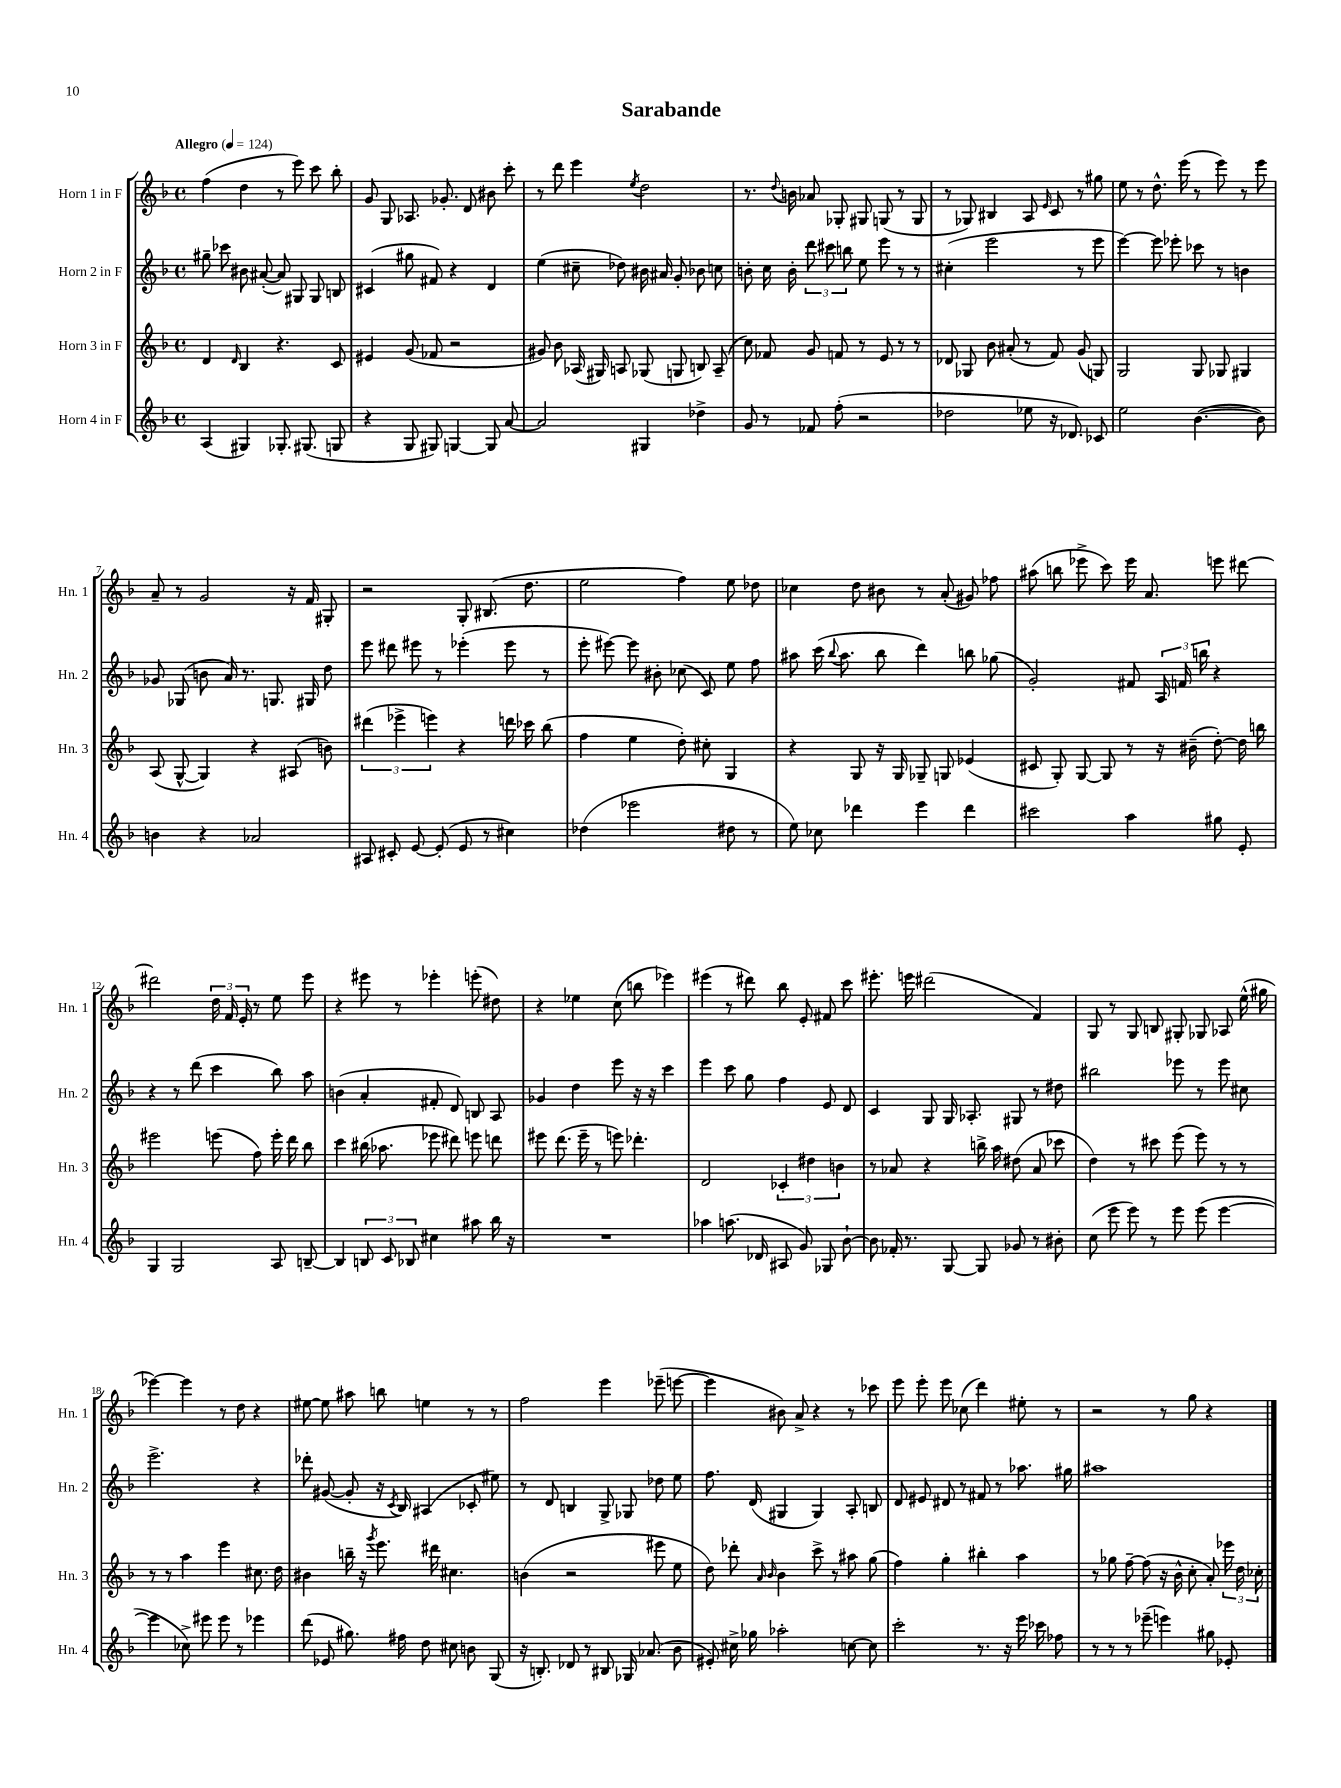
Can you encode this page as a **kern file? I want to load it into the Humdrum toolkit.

**kern	**kern	**kern	**kern
*staff4	*staff3	*staff2	*staff1
*clefG2	*clefG2	*clefG2	*clefG2
*k[b-]	*k[b-]	*k[b-]	*k[b-]
*M4/4	*M4/4	*M4/4	*M4/4
*met(c)	*met(c)	*met(c)	*met(c)
*MM124	*MM124	*MM124	*MM124
(4A/	4d/	8gg#~\	(4ff\
.	.	8ccc-\	.
.	16qqd/	.	.
4G#/)	4B-/	8b#\	4dd\
.	.	([8a#'/	.
8.G-'/	4.r	8a#/])	8r
.	.	8G#/	8eee\)
(8.G#/	.	.	.
.	.	8G#/	8ccc\
8G/	8c/	8B/	8bb-'\
=	=	=	=
4r	4e#/	(4c#/	8g/
.	.	.	8G/
8G/	(8g/	8gg#\	8.A-/
8G#/)	8f-/	8f#/)	.
.	.	.	8.g-'/
[4G/	2r	4r	.
.	.	.	8d/
8G/]	.	4d/	8b#\
[8a/	.	.	8ccc'\
=	=	=	=
2a/]	8g#/)	(4ee\	8r
.	8b-\	.	8ddd\
.	(16A-/	8cc#~\	4eee\
.	16G#/)	.	.
.	8A/	8dd-\)	.
.	.	.	8qee/
4G#/	(8G-/	16b#\	2dd\
.	.	16a#/	.
.	8G/	8g'/	.
4dd-^\	8B/)	8b-\	.
.	(8A~/	8cc\	.
=	=	=	=
8g/	8cc\)	8b'\	8.r
8r	8f-/	16cc\	.
.	.	.	8qqdd/
.	.	16b'\	16b\
8f-/	8g/	12ddd\	8a-/
.	.	12ccc#\	.
(8ff'\	8f/	.	8G-'/
.	.	12bb\	.
2r	8r	8ee\	8G#/
.	8e/	8eee\	(8G/
.	8r	8r	8r
.	8r	8r	8G/
=	=	=	=
2dd-\	8d-/	(4cc#'\	8r
.	8G-/	.	8G-/)
.	8b-\	2eee\	4B#/
.	(8a#'/	.	.
8ee-\	8r	.	8A/
.	.	.	16qqe/
16r	8f/)	.	8c/
8.d-/)	.	.	.
.	(8g/	8r	8r
8c-/	8G/)	8eee\	8gg#\
=	=	=	=
2ee\	2G/	[4eee\)	8ee\
.	.	.	8r
.	.	8eee\]	8.dd^^\
.	.	8eee-'\	.
.	.	.	(16eee\
([4.b-\	8G/	8ccc-\	8r
.	8G-/	8r	8eee\)
.	4G#/	4b\	8r
8b-\])	.	.	8eee\
=	=	=	=
4b\	(8A/	8g-/	8a~/
.	[8G^^/	(8G-/	8r
4r	4G/])	8b\	2g/
.	.	16a/)	.
.	.	8.r	.
2a-/	4r	.	.
.	.	8.G/	.
.	(8A#/	.	16r
.	.	16G#/	16f/
.	8b\)	8dd\	8G#'/
=	=	=	=
8A#/	(6ddd#\	8eee\	2r
8c#'/	.	8ddd#\	.
.	6eee-^\	.	.
[8e/	.	8eee#\	.
.	6eee\)	.	.
(8e'/]	.	8r	.
8e/	4r	(4eee-'\	8G'/
8r	.	.	(8.B#/
4cc#\)	16ddd\	8eee-\	.
.	16ccc-\	.	8.dd\
.	(8bb-\	8r	.
=	=	=	=
(4dd-\	4ff\	8eee'\	2ee\
.	.	[8eee#\)	.
2eee-\	4ee\	8eee#\]	.
.	.	8b#'\	.
.	8dd'\)	(8cc-\	4ff\)
.	8cc#'\	8c/)	.
8dd#\	4G/	8ee\	8ee\
8r	.	8ff\	8dd-\
=	=	=	=
8ee\)	4r	8aa#\	4cc-\
8cc-\	.	(16ccc\	.
.	.	8qqbb-/	.
.	.	8.aa#\	.
4ddd-\	8G/	.	8dd\
.	16r	8bb-\	8b#\
.	16G/	.	.
4eee\	8G-~/	4ddd\)	8r
.	8G/	.	(8a'/
4ddd-\	(4e-/	8bb\	8g#/)
.	.	(8gg-\	8ff-\
=	=	=	=
2ccc#\	8c#/	2g'/)	(8aa#\
.	8G'/)	.	8bb\
.	[8G/	.	8eee-^\
.	8G/]	.	8ccc\)
4aa\	8r	8f#/	16eee-\
.	.	.	8.a/
.	16r	24A/	.
.	.	24f/	.
.	(16b#~\	.	.
.	.	24bb\	.
8gg#\	[8dd'\)	4r	8eee\
8e'/	16dd\]	.	[8ddd#\
.	16bb\	.	.
=	=	=	=
4G/	2eee#\	4r	2ddd#\]
2G/	.	8r	.
.	.	(8ddd\	.
.	(8eee\	4ccc\	24dd\
.	.	.	24f/
.	.	.	24e'/
.	8ff\)	.	8r
8A/	16eee'\	8bb-\)	8ee\
.	16ddd\	.	.
[8B~/	8bb-\	8aa\	8eee\
=	=	=	=
4B/]	4ccc\	(4b\	4r
12B/	(16bb#\	4a'/	8eee#\
.	8.aa-\	.	.
12c/	.	.	.
.	.	.	8r
12B-/	.	.	.
4cc#\	8eee-\	8f#'/	4eee-'\
.	8ddd#\)	8d/)	.
8aa#\	8eee\	8B/	(8eee'\
16bb-\	8ddd\	8A/	8dd#\)
16r	.	.	.
=	=	=	=
1r	8eee#\	4g-/	4r
.	(8.ddd\	.	.
.	.	4dd\	4ee-\
.	16eee#~\	.	.
.	8r	.	.
.	8eee\)	8eee\	(8cc\
.	4.ddd-'\	16r	8bb\
.	.	16r	.
.	.	4ccc\	4eee-\)
=	=	=	=
4aa-\	2d/	4eee\	(4eee#\
(8.aa\	.	8ccc\	8r
.	.	8gg\	8ddd#\)
16d-/	.	.	.
8A#/	6c-'/	4ff\	8bb-\
8g/)	.	.	8e'/
.	6dd#\	.	.
8G-/	.	8e/	8f#/
.	6b\	.	.
[8b-`\	.	8d/	8ccc\
=	=	=	=
8b-\]	8r	4c/	8.eee#'\
16f-'/	8a-/	.	.
8.r	.	.	16eee\
.	4r	8G/	(2ddd#\
[8G/	.	16G/	.
.	.	8.A-'/	.
8G/]	16bb^\	.	.
.	16aa\	.	.
8g-/	(8dd#\	8G#/	.
8r	8a-/	8r	4f/)
8b#'\	8ccc-\	8dd#\	.
=	=	=	=
(8cc\	4dd\)	2bb#\	8G/
8eee\	.	.	8r
8eee\)	8r	.	8G/
8r	8ccc#\	.	8B/
8eee\	(8eee\	8eee-\	8G#'/
(8eee\	8eee\)	8r	8G-/
[4eee\	8r	8eee-\	8A-/
.	8r	8cc#\	(16ee^^\
.	.	.	16gg#\
=	=	=	=
4eee\]	8r	2.eee^\	[4eee-\)
.	8r	.	.
8cc-^\)	4aa\	.	4eee-\]
8eee#\	.	.	.
8eee#\	4eee\	.	8r
8r	.	.	8dd\
4eee-\	8.cc#\	4r	4r
.	16dd\	.	.
=	=	=	=
(8ddd\	4b#\	8ddd-'\	[8ee#\
8e-/	.	([8g#/	8ee#\]
8.gg#\)	16bb~\	8g#'/]	8aa#\
.	16r	.	.
.	8qggg/	.	.
.	8.eee\	16r	8bb\
.	.	8qc/	.
16ff#\	.	16B-/)	.
8dd\	.	(4A#/	4ee\
.	16ddd#\	.	.
8cc#\	4.cc#\	.	.
8b\	.	8c-'/	8r
(8G/	.	8ee#\)	8r
=	=	=	=
16r	(4b\	8r	2ff\
8.B'/)	.	.	.
.	.	8d/	.
8d-/	2r	4B/	.
8r	.	.	.
8B#/	.	8G^/	4eee\
16G-/	.	8G-/	.
(8.a-/	.	.	.
.	8eee#\	8dd-\	(8eee-~\
8b-\	8ee\	8ee\	[8eee\
=	=	=	=
8e#'/)	8dd\)	8.ff\	4eee\]
16cc#^\	8ddd-'\	.	.
16gg-\	.	(16d/	.
.	16qqa/	.	.
.	16qqb-/	.	.
2aa-'\	4b-\	4G#/	8b#\)
.	.	.	8a^/
.	8ccc^\	4G#/)	4r
.	8r	.	.
[8cc\	8aa#\	8A'/	8r
8cc\]	(8gg\	8B/	8ccc-\
=	=	=	=
2ccc'\	4ff\)	8d/	8eee\
.	.	8e#/	8eee'\
.	4gg'\	8d#/	8eee\
.	.	8r	(8cc-\
8.r	4bb#'\	8f#/	4ddd\)
.	.	8r	.
16r	.	.	.
16eee\	4aa\	8.aa-\	8ee#'\
16ccc-\	.	.	.
8ff-\	.	.	8r
.	.	16gg#\	.
=	=	=	=
8r	8r	1aa#	2r
8r	8gg-\	.	.
8r	[8ff~\	.	.
(8eee-~\	(8ff\]	.	.
4eee\)	16r	.	8r
.	16b-^^\	.	.
.	8cc'\	.	8gg\
8gg#\	8a'/)	.	4r
8e-'/	24eee-\	.	.
.	24dd\	.	.
.	24cc-'\	.	.
==	==	==	==
*-	*-	*-	*-
